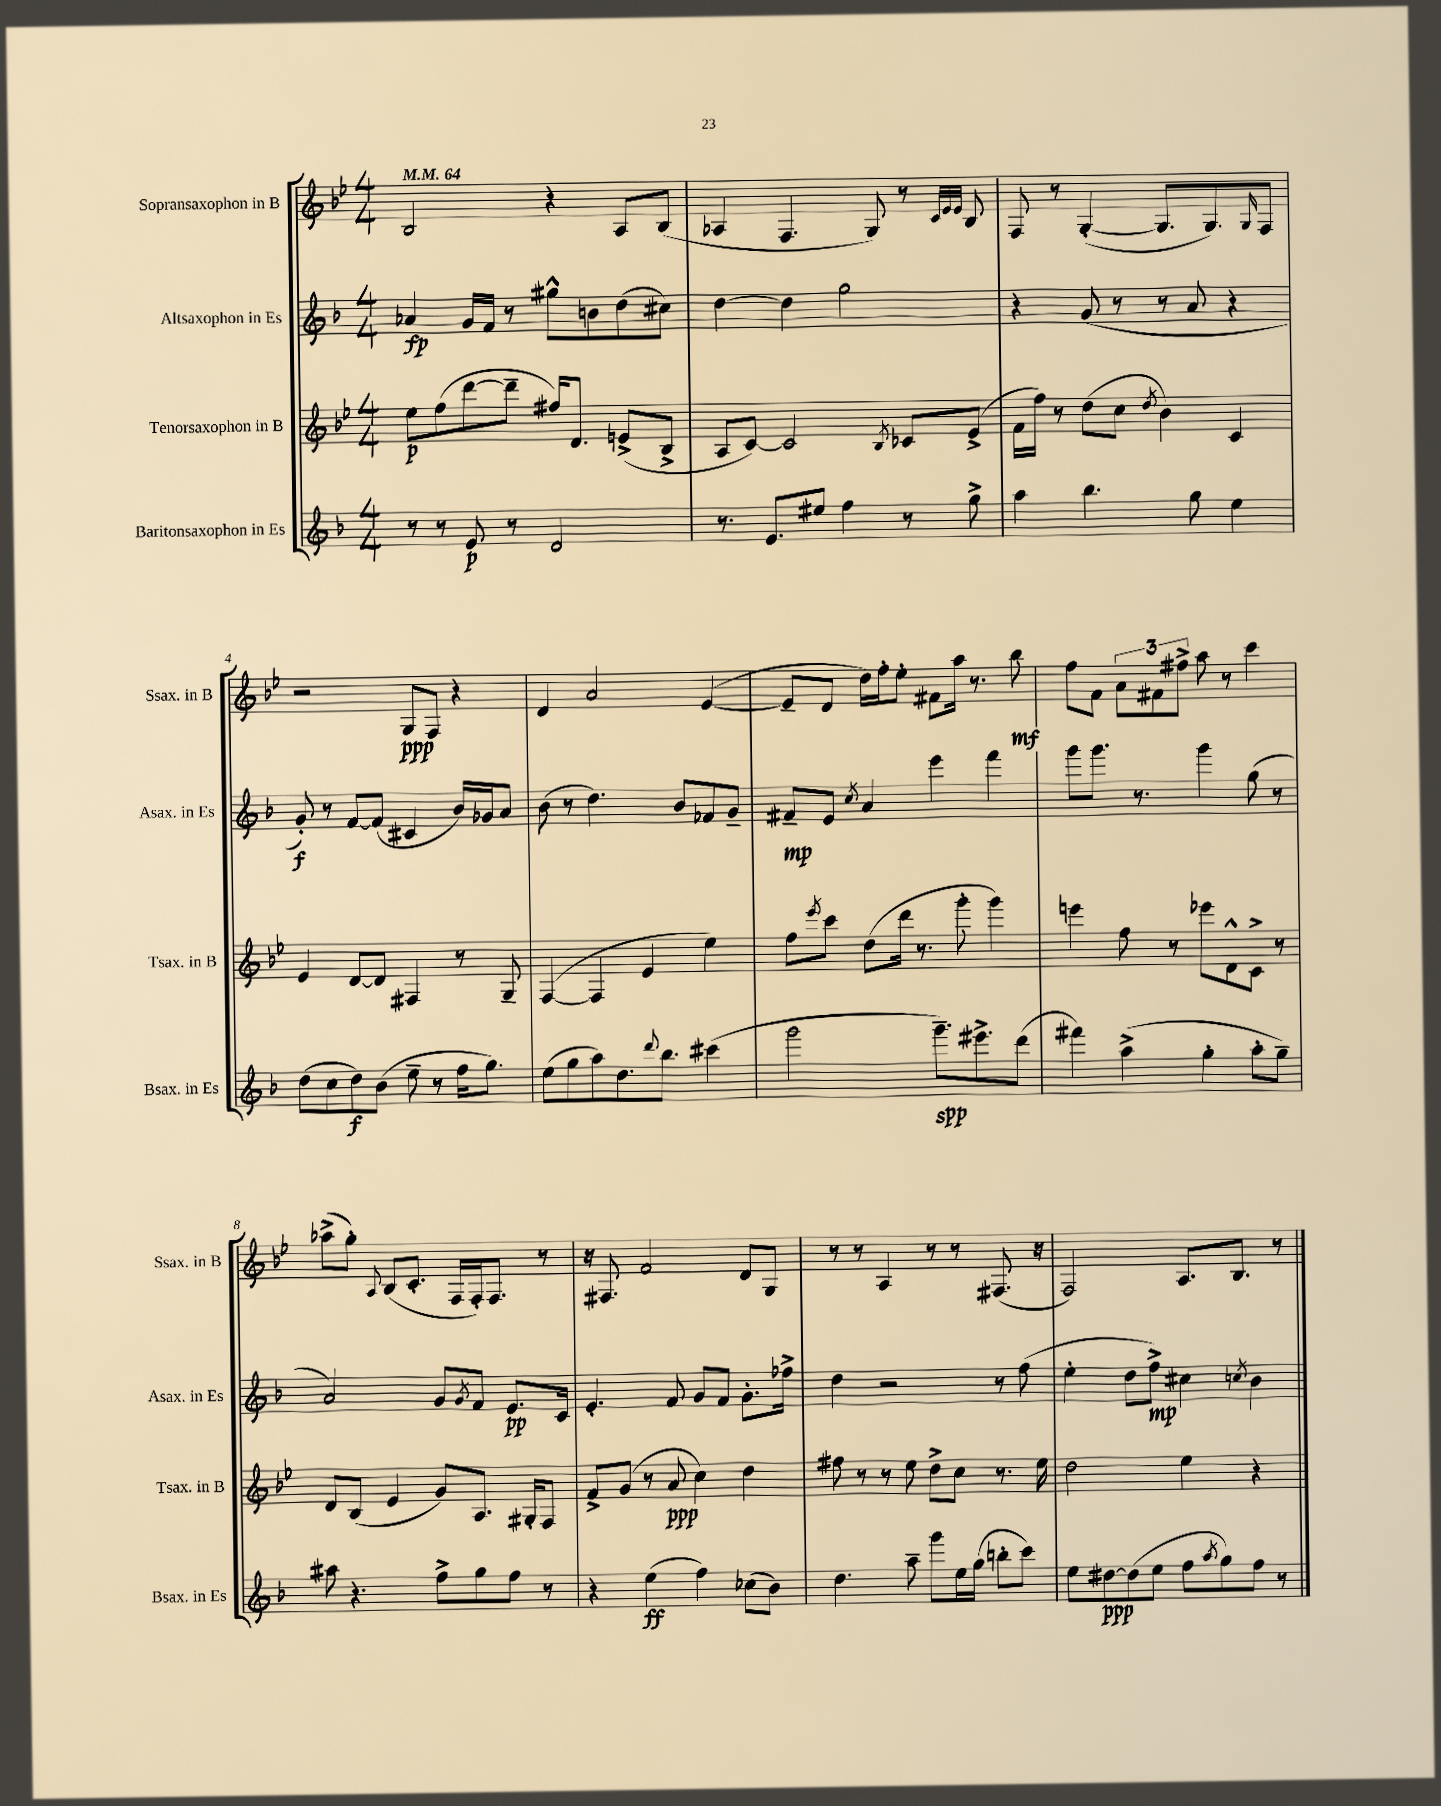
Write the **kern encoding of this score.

**kern	**kern	**kern	**kern
*staff4	*staff3	*staff2	*staff1
*clefG2	*clefG2	*clefG2	*clefG2
*k[b-]	*k[b-e-]	*k[b-]	*k[b-e-]
*M4/4	*M4/4	*M4/4	*M4/4
*MM64	*MM64	*MM64	*MM64
8r	8ee-	4a-	2B-
8r	(8ff	.	.
8e	[8ddd	16g	.
.	.	16f	.
8r	8ddd~]	8r	.
2d	16ff#)	8gg#^^	4r
.	8.d	.	.
.	.	8b	.
.	(8e^	(8dd	8A
.	8B-^	8cc#)	(8B-
=	=	=	=
8.r	8A	[4dd	4A-
.	[8c)	.	.
8.e	.	.	.
.	2c]	4dd]	4.F
8ee#	.	.	.
4ff	.	2gg	.
.	.	.	8G)
.	8qB-	.	.
8r	8c-	.	8r
.	.	.	32qqc
.	.	.	32qqe-
.	.	.	32qqe-
8gg^	(8e-^	.	8B-
=	=	=	=
4aa	16f	4r	8F
.	16ff)	.	.
.	8r	.	8r
4.bb-	(8dd	(8g	([4G'
.	8cc	8r	.
.	8qdd	.	.
.	4b-)	8r	8.G]
8gg	.	8a	.
.	.	.	8.G)
4ee	4c	4r	.
.	.	.	16qqG
.	.	.	8F
=	=	=	=
(8dd	4e-	8g')	2r
8cc	.	8r	.
8dd)	[8d	[8f	.
(8b-	8d]	(8f]	.
8ee~	4F#	4c#	8G
8r	.	.	8F
16ff	8r	16b-)	4r
8.gg)	.	16g-	.
.	8G~	8a	.
=	=	=	=
(8ee	([4F	(8b-	4d
8gg	.	8r	.
8aa)	4F]	4.dd)	2a
8.dd	.	.	.
.	4e-	.	.
8qqddd	.	.	.
8.bb-	.	.	.
.	.	8b-	.
(4ccc#	4ee-)	8f-	([4e-
.	.	8g~	.
=	=	=	=
2ggg	8ff	8f#~	8e-~]
.	8qeee-	.	.
.	8ccc	8e	8d
.	.	8qcc	.
.	(8dd	4a	16dd)
.	.	.	16ff'
.	16ddd	.	8ee-'
.	8.r	.	.
8.ggg~)	.	4eee	8f#
.	8ggg'	.	16aa
8.eee#^	.	.	8.r
.	4ggg)	4fff	.
(8ddd	.	.	8bb-
=	=	=	=
4fff#)	4eee	8ggg	8ff
.	.	8.ggg	8f
(4aa^	8ff	.	12a
.	.	8.r	.
.	.	.	12f#
.	8r	.	.
.	.	.	12ff#^
4gg'	8eee-	4ggg	8aa
.	8d^^	.	8r
8aa'	8c^	(8gg	4ccc
8gg~)	8r	8r	.
=	=	=	=
8aa#	8d	2a)	(8aa-^
4.r	(8B-	.	8gg')
.	.	.	8qqA
.	4e-	.	(8B-
.	.	.	8.c'
8ff^	8g)	8g	.
.	.	.	16F
.	.	8qg	.
8gg	8.A	8f	16F')
.	.	.	8.F
8ff	.	8.e	.
.	16G#'	.	.
8r	8F	.	8r
.	.	16c	.
=	=	=	=
4r	8f^	4.e'	16r
.	.	.	8.F#
.	(8g	.	.
(4ee	8r	.	2f
.	8a	8f	.
4ff)	4cc)	8g	.
.	.	8f	.
(8cc-	4dd	8.g'	8d
8b-)	.	.	8G
.	.	16ff-^	.
=	=	=	=
4.dd	8ff#	4dd	8r
.	8r	.	8r
.	8r	2r	4A
8aa~	8ee-	.	.
8ggg	8dd^	.	8r
16ee	8cc	.	8r
(16gg	.	.	.
8bb'	8.r	8r	(8.F#
8ccc)	.	(8ff	.
.	16ee-	.	16r
=	=	=	=
8ee	2dd	4ee'	2F)
[8dd#	.	.	.
(8dd#]	.	8dd	.
8ee	.	8ff^)	.
8ff	4ee-	4cc#	8.A
8qaa	.	.	.
8gg)	.	.	.
.	.	.	8.B-
.	.	8qcc	.
8ff	4r	4b-	.
8r	.	.	8r
==	==	==	==
*-	*-	*-	*-
